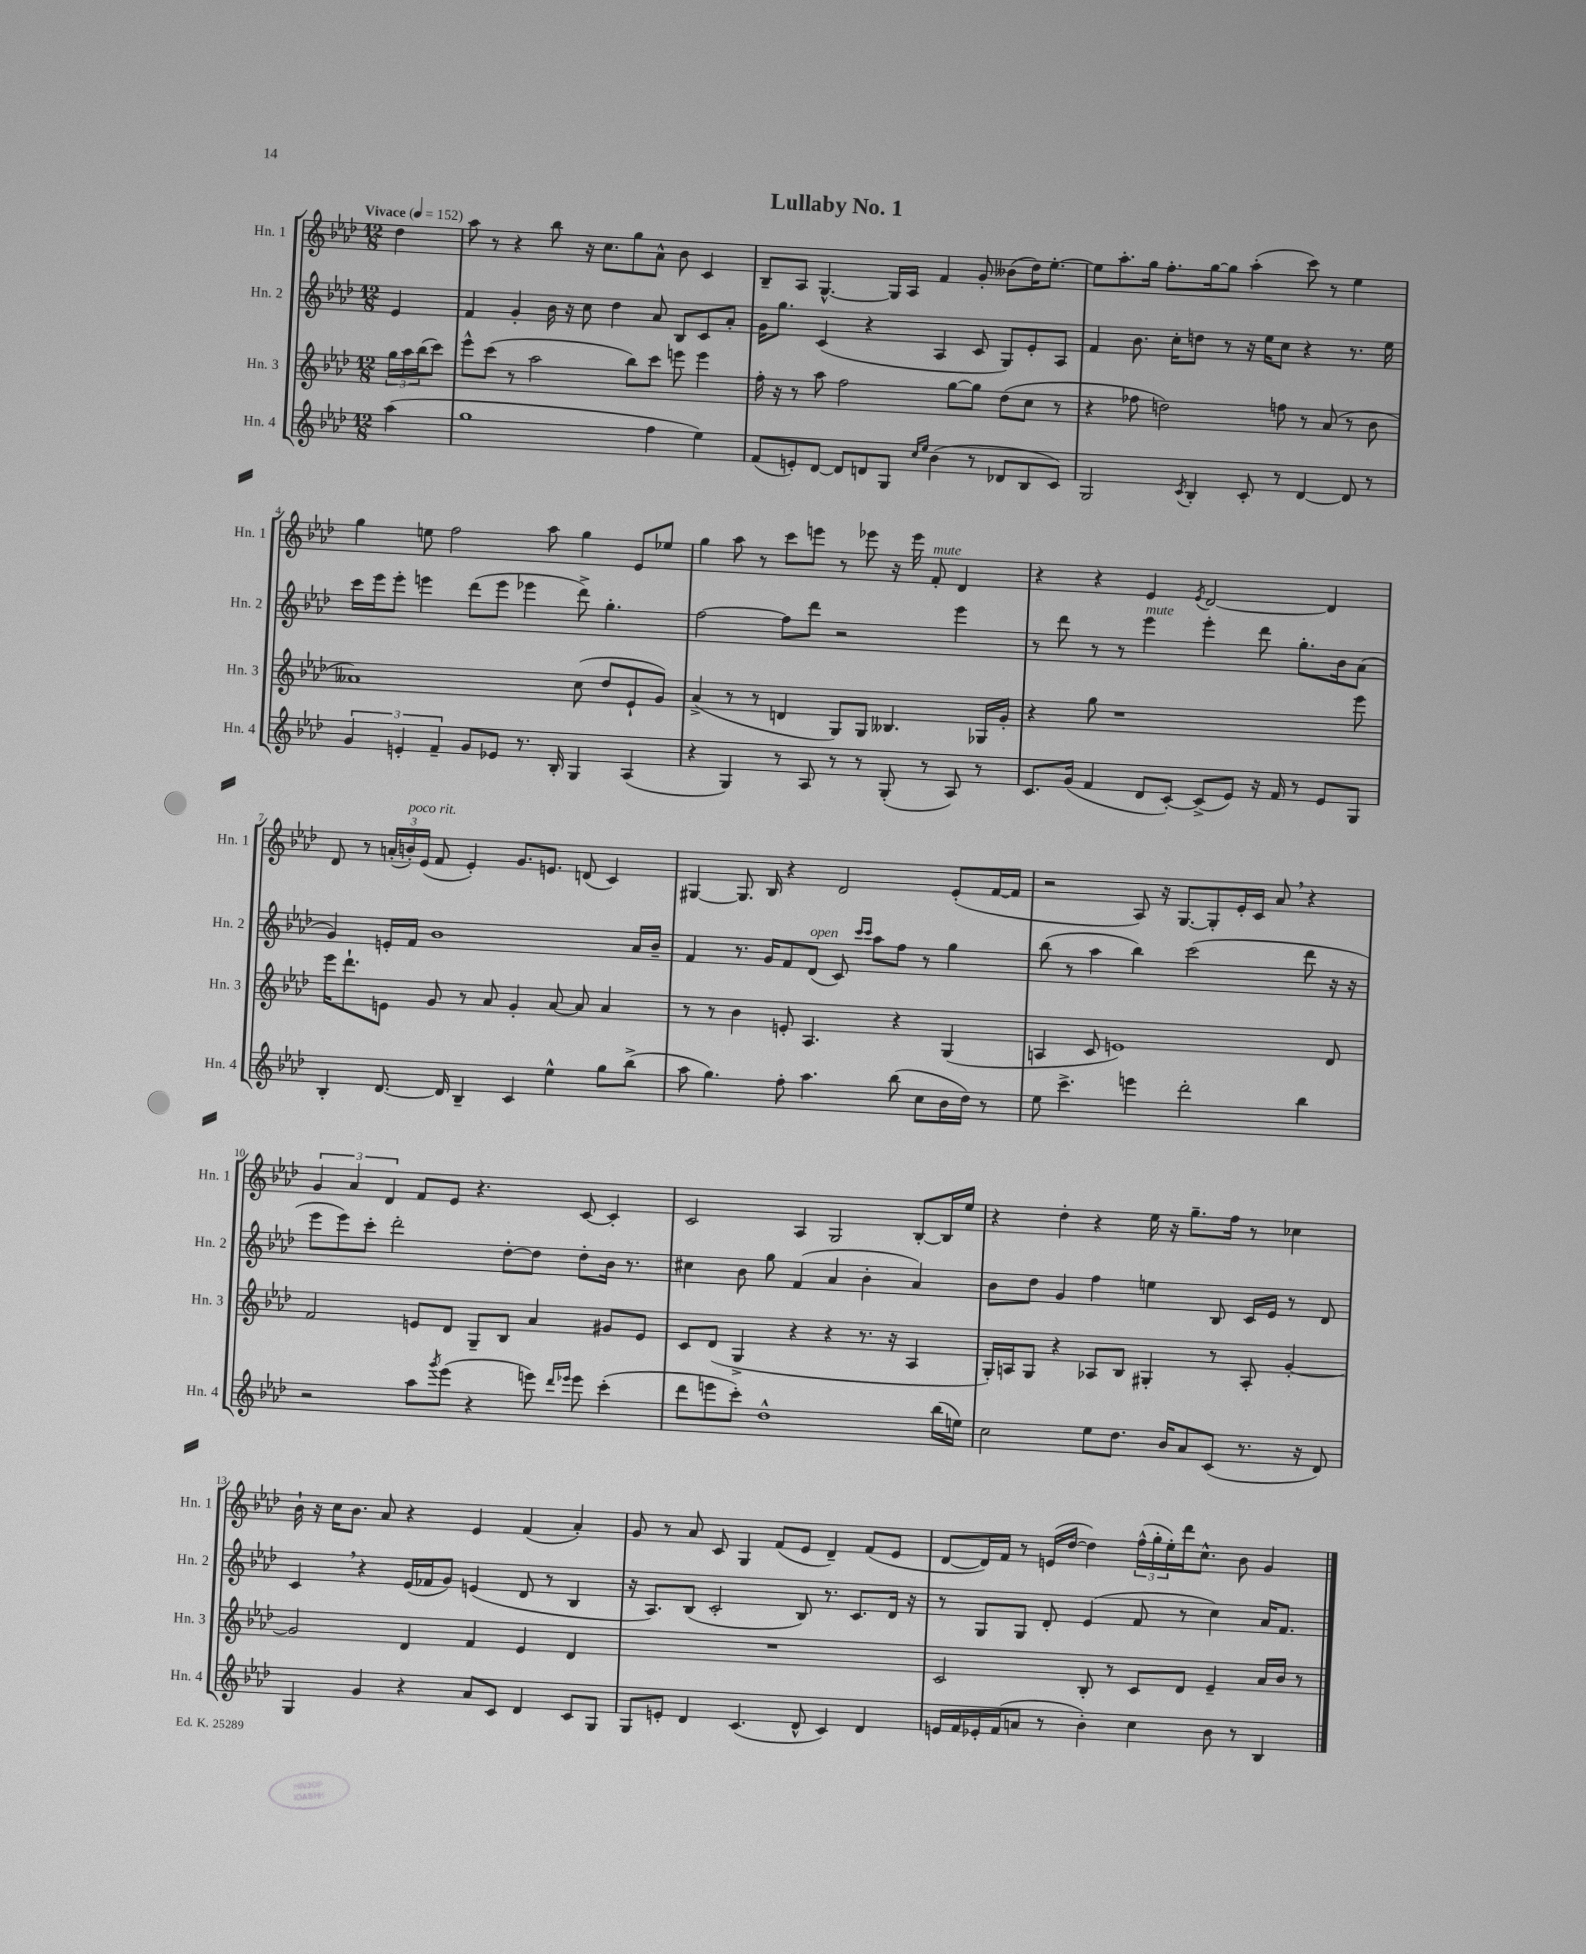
\header { title = "Lullaby No. 1" }
<<
\new StaffGroup <<
\new Staff = "s0" \with { instrumentName = "Hn. 1" shortInstrumentName = "Hn. 1" } {
    \clef treble \key aes \major \numericTimeSignature \time 12/8 \partial 4 \tempo "Vivace" 4 = 152
    des''4 |
    aes''8 r8 r4 bes''8 r16 c''8. g''8 aes'8-^ bes'8 c'4 |
    bes8-- aes8 g4.~-^ g16 aes16 f'4 g'8-. beses'8( des''16) ees''8.~-. |
    ees''8 aes''8.-. g''16 f''8.-. g''16~ g''8 aes''4-.( c'''8) r8 ees''4 |
    g''4 e''8 f''2 aes''8 g''4 ees'8 ees''8 |
    g''4 aes''8 r8 c'''8 e'''8 r8 ees'''8 r16 ees'''16 f'8-.^\markup { \italic "mute" } des'4 |
    r4 r4 ees'4 \acciaccatura { ees'8 } des'2~ des'4 |
    des'8 r8 \tuplet 3/2 { a'16-.( b'16-.^\markup { \italic "poco rit." }) ees'16( } f'8 ees'4-.) g'8. e'8. d'8( c'4) |
    gis4~ gis8. bes16 r4 des'2 ees'8-.( f'16~ f'16 |
    r2 aes8) r16 g8.~ g8-. ees'16-. c'16 aes'8 \breathe r4 |
    \tuplet 3/2 { g'4 aes'4 des'4 } f'8 ees'8 r4. c'8~ c'4-. |
    c'2 aes4 g2 bes8~-. bes16 ees''16 |
    r4 des''4-. r4 ees''16 r16 g''8.-- f''16 r8 ces''4 |
    bes'16-! r16 c''16 bes'8. aes'8 r4 ees'4 f'4( aes'4-.) |
    g'8 r8 aes'8 c'8 g4 f'8( ees'8 des'4--) f'8( ees'8 |
    des'8~ des'16) f'16 r8 e'16( des''16~ des''4) \tuplet 3/2 { f''16-^( g''16-. ees''16-.) } des'''16 c''8.-^ bes'8 g'4 \bar "|." |
}
\new Staff = "s1" \with { instrumentName = "Hn. 2" shortInstrumentName = "Hn. 2" } {
    \clef treble \key aes \major \numericTimeSignature \time 12/8 \partial 4
    ees'4 |
    f'4 g'4-. bes'16 r16 c''8 des''4 aes'8 bes8 c'8 aes'8-. |
    g'16 g''8. c'4( r4 aes4 c'8 g8) ees'8-. aes8 |
    f'4 bes'8. c''16-. d''8 r8 r16 ees''16 c''8 r4 r8. ees''16 |
    c'''16 ees'''16 ees'''8-. e'''4 des'''8( e'''8 ees'''4 des'''8->) g''4.-. |
    f''2~ f''8 des'''8 r2 ees'''4 |
    r8 des'''8 r8 r8 ees'''4^\markup { \italic "mute" } ees'''4-. des'''8 g''8.-. bes'16 aes'8( |
    g'4) e'16-. f'16 bes'1 aes'16 bes'16-- |
    f'4 r8. g'16 f'8 des'8^\markup { \italic "open" }( c'8) \grace { c'''16 c'''16 } aes''8 f''8 r8 g''4 |
    bes''8( r8 aes''4 bes''4) c'''2( des'''8 r16 r16 |
    ees'''8 ees'''8) c'''8-. des'''2-. des''8~-. des''8 des''8-. bes'16 r8. |
    cis''4 bes'8 g''8 f'4( aes'4 bes'4-. aes'4) |
    bes'8 des''8 g'4 f''4 e''4 bes8 c'16 ees'16 r8 des'8 |
    c'4 \breathe r4 ees'16( fes'16 g'8) e'4( des'8 r8 bes4 |
    r16 aes8.) bes8( c'2-. bes8) r8. c'8. des'16 r16 |
    r8 g8 g8 des'8-. ees'4( f'8 r8 c''4) aes'16 f'8. \bar "|." |
}
\new Staff = "s2" \with { instrumentName = "Hn. 3" shortInstrumentName = "Hn. 3" } {
    \clef treble \key aes \major \numericTimeSignature \time 12/8 \partial 4
    \tuplet 3/2 { g''16 aes''16 bes''16( } c'''8) |
    ees'''8-^ c'''8( r8 aes''2 bes''8) c'''8 e'''8 e'''4 |
    f''16-. r16 r8 aes''8 f''2 g''8~ g''8 des''8( c''8 r8 |
    r4 fes''8 d''2) f''8 r8 aes'8( r8 bes'8 |
    aeses'1) c''8( des''8 ees'8-! g'8) |
    aes'4->( r8 r8 d'4 g8) g8 beses4. ges16 g'16-. |
    r4 g''8 r1 ees'''8 |
    ees'''16 des'''8.-! e'8 g'8 r8 aes'8 g'4-. aes'8~ aes'8 aes'4 |
    r8 r8 bes'4 e'8-. aes4. r4 g4( |
    a4 c'8 e'1) des'8 |
    f'2 e'8 des'8 g8-- bes8 aes'4 gis'8 e'8 |
    c'8 des'8( g4-> r4 r4 r8. r16 aes4 |
    g16-.) a16 g8 r4 aes8 bes8 gis4-. r8 aes8-. g'4~-. |
    g'2 des'4 f'4 ees'4 des'4 |
    R1. |
    c'2 bes8-. r8 c'8 des'8 ees'4-- aes'16 bes'16 r8 \bar "|." |
}
\new Staff = "s3" \with { instrumentName = "Hn. 4" shortInstrumentName = "Hn. 4" } {
    \clef treble \key aes \major \numericTimeSignature \time 12/8 \partial 4
    aes''4( |
    g''1 f''4 ees''4) |
    f'8( e'8-.) des'8~ des'8 d'8 g8 \grace { c''16 ees''16 } bes'4( r8 des'8 bes8 c'8) |
    g2 \acciaccatura { c'8 } bes4-. c'8-. r8 des'4~ des'8 r8 |
    \tuplet 3/2 { g'4 e'4-. f'4-- } g'8 ees'8 r8. bes16-. g4 aes4( |
    r4 g4) r8 aes8 r8 r8 g8-.( r8 aes8) r8 |
    c'8. g'16( f'4 des'8 c'8~-.) c'8->( ees'8) r16 f'16 r8 ees'8 g8 |
    bes4-. des'8.~ des'16 bes4-- c'4 ees''4-^ g''8 bes''8->( |
    aes''8 g''4.) f''8-. aes''4. bes''8( c''8 bes'16 des''16) r8 |
    ees''8 c'''4.-> e'''4 des'''2-. bes''4 |
    r2 aes''8 \acciaccatura { g'''8 } ees'''8( r4 e'''8) \grace { des'''16 ees'''16 } ees'''8 c'''4-.( |
    des'''8 e'''8 c'''8-.) des''1-^ bes''16( e''16) |
    c''2 ees''8 des''8. bes'16 aes'8 c'8( r8. r16 des'8) |
    g4 g'4 r4 aes'8 c'8 des'4 c'8 g8 |
    g8 e'8-. des'4 c'4.( des'8-^ c'4) des'4 |
    e'16 f'16 ees'16-. f'16( a'8 r8 bes'4-.) c''4 bes'8 r8 bes4 \bar "|." |
}
>>
>>
